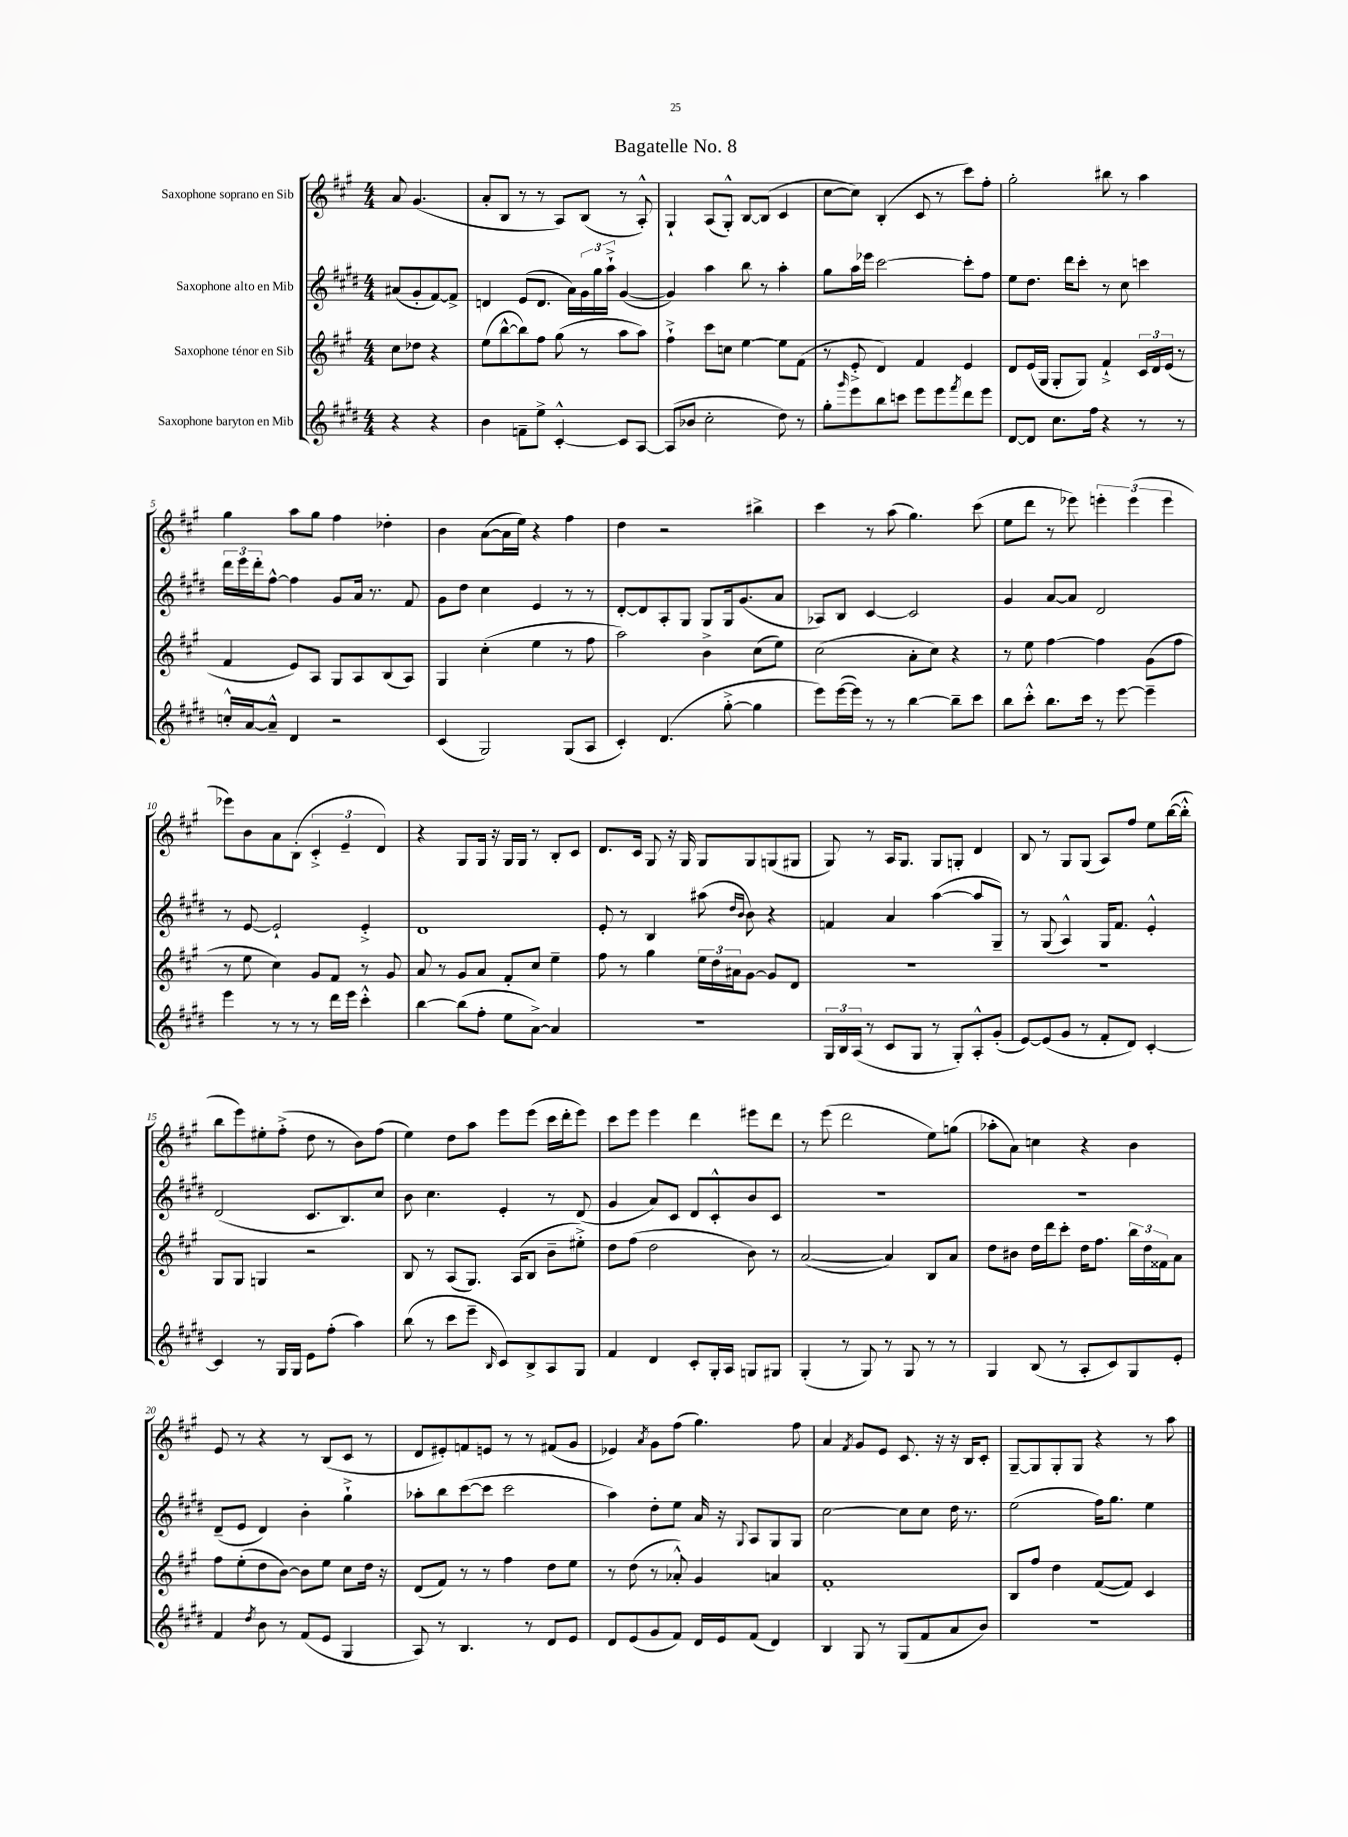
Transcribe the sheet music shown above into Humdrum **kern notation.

**kern	**kern	**kern	**kern
*part4	*part3	*part2	*part1
*staff4	*staff3	*staff2	*staff1
*I"Saxophone baryton en Mib	*I"Saxophone ténor en Sib	*I"Saxophone alto en Mib	*I"Saxophone soprano en Sib
*clefG2	*clefG2	*clefG2	*clefG2
*k[f#c#g#d#]	*k[f#c#g#]	*k[f#c#g#d#]	*k[f#c#g#]
*M4/4	*M4/4	*M4/4	*M4/4
=	=	=	=
4r	8cc#\L	(8a#X/L	8a/
.	8dd-X\J	8g#'/	(4.g#/
4r	4r	[8f#/)	.
.	.	8f#^/J]	.
=1	=1	=1	=1
4b\	(8ee\L	4dn/	8a'/L
.	[8bb^^\	.	8B/J
8fn~\L	8bb\])	(8e/L	8r
8ee^\J	8ff#\J	8.d/J	8r
[4c#'^^/	(8gg#\	.	8A/L)
.	.	16a\LL)	.
.	8r	24g#\	(8B/J
.	.	24gg#\	.
.	.	24aa`^\JJ	.
8c#/L]	8aa\L	([4g#/	8r
[8A/J	8aa\J)	.	8A'^^/)
=2	=2	=2	=2
(8A/L]	4ff#`^\	4g#/])	4G#`/
8b-X/J	.	.	.
2cc#'\	8ccc#\L	4aa\	(8A/L
.	8ccn\J	.	8G#'^^/J)
.	[4ee\	8bb\	[8B/L
.	.	8r	(8B/J]
8dd#\)	8ee\L]	4aa'\	4c#/
8r	(8f#\J	.	.
=3	=3	=3	=3
8gg#'\L	8r	8gg#\L	[8cc#\L
16qqggg#/	.	.	.
8eee\	8e'^/	16aa\L	8cc#\J])
.	.	16eee-X\JJ	.
8bb\	4d/)	[2ccc#\	(4B'/
8cccn\J	.	.	.
8eee\L	4f#/	.	8c#/
8eee\	.	.	8r
8qfff#/	.	.	.
8ddd#\	4e/	8ccc#'\L]	8ccc#\L)
8eee\J	.	8ff#\J	8ff#'\J
=4	=4	=4	=4
[8d#/L	8d/L	8ee\L	2gg#'\
8d#/J]	(16e/L	8.dd#\J	.
.	16G#/JJ	.	.
8.cc#\L	8G#'/L	.	.
.	.	16ddd#\KL	.
.	8G#/J)	8ccc#'\J	.
16ff#\Jk	.	.	.
4r	4f#`^/	8r	8bb#X\
.	.	8cc#\	8r
8r	24c#/LL	4cccn\	4aa\
.	24d/	.	.
.	(24e/JJ	.	.
8r	8r	.	.
!!LO:LB:g=z
=5	=5	=5	=5
16ccn'^^/LL	4f#/	24ddd#\LL	4gg#\
.	.	24eee\	.
[16a/J	.	.	.
.	.	24ddd#'\J	.
8a~^^/J]	.	[8ff#^^\J	.
4d#/	8e/L)	4ff#\]	8aa\L
.	8A/J	.	8gg#\J
2r	8G#/L	8g#/L	4ff#\
.	8A/	16a/Jk	.
.	.	8.r	.
.	(8B/	.	4dd-X'\
.	8A/J)	8f#/	.
=6	=6	=6	=6
(4c#/	4G#/	8g#\L	4b\
.	.	8dd#\J	.
2G#/)	(4cc#'\	4cc#\	([8a\L
.	.	.	16a\L]
.	.	.	16ee\JJ)
.	4ee\	4e/	4r
(8G#/L	8r	8r	4ff#\
8A/J	8ff#\	8r	.
=7	=7	=7	=7
4c#'/)	2aa\)	[8d#'/L	4dd\
.	.	8d#/]	.
(4.d#/	.	8A'/	2r
.	.	8G#/J	.
.	4b^\	8G#/L	.
[8gg#'^\	.	16G#/k	.
.	.	(8.g#/	.
4gg#\]	(8cc#\L	.	4bb#X^\
.	8ee\J)	8a/J	.
=8	=8	=8	=8
8eee\L)	(2cc#\	8A-X/L)	4ccc#\
([16eee\L	.	8B/J	.
16eee\JJ])	.	.	.
8r	.	[4c#/	8r
8r	.	.	(8aa\
[4bb\	8a'\L	2c#/]	4.gg#\)
.	8cc#\J)	.	.
8bb~\L]	4r	.	.
8ccc#\J	.	.	(8ccc#\
=9	=9	=9	=9
8bb\L	8r	4g#/	8ee\L
8ccc#'^^\J	8ee\	.	8ddd\J
8.bb\L	[4ff#\	[8a/L	8r
.	.	8a/J]	8eee-X\)
16ccc#\Jk	.	.	.
8r	4ff#\]	2d#/	6eeen'\
[8eee\	.	.	.
.	.	.	(6eee\
4eee~\]	(8g#\L	.	.
.	.	.	6eee\
.	8ff#\J	.	.
!!LO:LB:g=z
=10	=10	=10	=10
4eee\	8r	8r	8eee-X\L)
.	8ee\	[8e/	8b\
8r	4cc#\)	2e`/]	8a\
8r	.	.	(8B'\J
8r	8g#/L	.	6c#'^/
16ddd#\LL	8f#/J	.	.
.	.	.	6e~/
16eee\JJ	.	.	.
4ccc#'^^\	8r	4e'^/	.
.	.	.	6d/)
.	8g#/	.	.
=11	=11	=11	=11
[4bb\	8a/	1d#	4r
.	8r	.	.
(8bb\L]	8g#/L	.	8G#/L
8ff#'\J	8a/J	.	16G#/Jk
.	.	.	16r
8ee\L	8f#'/L	.	16G#/LL
.	.	.	16G#/JJ
[8a^\J)	8cc#/J	.	8r
4a/]	4ee~\	.	8B'/L
.	.	.	8c#/J
=12	=12	=12	=12
1r	8ff#\	8e'/	8.d/L
.	8r	8r	.
.	.	.	16c#/Jk
.	4gg#\	4B/	8G#/
.	.	.	16r
.	.	.	16G#/
.	24ee\LL	(8aa#X\	8G#/L
.	24dd\	.	.
.	24a#X\J	.	.
.	.	16qqdd#/LL	.
.	.	16qqb/JJ	.
.	[8g#\J	8b\)	8G#/
.	8g#/L]	4r	(8Gn/
.	8d/J	.	8G#X/J
=13	=13	=13	=13
24G#/LL	1r	4fn/	8G#/)
24B/	.	.	.
(24A/JJ	.	.	.
8r	.	.	8r
8c#/L	.	4a/	16A/KL
.	.	.	8.G#/J
8G#/J	.	.	.
8r	.	([4aa\	8G#/L
8G#'/L)	.	.	8Gn'/J
8A'^^/	.	8aa/L]	4d/
(8g#'/J	.	8G#~/J)	.
=14	=14	=14	=14
[8e/L)	1r	8r	8B/
(8e/]	.	(8G#/	8r
8g#/J	.	4A^^/)	8G#/L
8r	.	.	(8G#/J
8f#'/L	.	16G#/KL	8A/L)
.	.	8.f#/J	.
8d#/J)	.	.	8ff#/J
[4c#'/	.	4e'^^/	8ee\L
.	.	.	([16bb\L
.	.	.	16bb'^^\JJ]
!!LO:LB:g=z
=15	=15	=15	=15
4c#/]	8G#/L	(2d#/	8bb\L
.	8G#/J	.	8eee\)
8r	4Gn/	.	8ee#X'\
16G#/LL	.	.	(8ff#'^\J
16G#/JJ	.	.	.
8e\L	2r	8.c#/L	8dd\
(8ff#'\J	.	.	8r
.	.	8.B/)	.
4aa\)	.	.	8b\L)
.	.	8cc#/J	(8ff#\J
=16	=16	=16	=16
(8bb\	8B/	8b\	4ee\)
8r	8r	4.cc#\	.
8ccc#\L	(8A/L	.	8dd\L
8eee~\J	8.G#/J)	.	8aa\J
16qqB/	.	.	.
8c#/L)	.	4e'/	8eee\L
.	(16A/KL	.	.
8B^/	8B/J	.	(8eee\J
8A/	8b~\L	8r	16ccc#\LL
.	.	.	16ddd'\J
8G#/J	8ee#X'^\J)	(8d#/	8eee\J)
=17	=17	=17	=17
4f#/	8dd\L	4g#/	8ccc#\L
.	(8ff#\J	.	8eee\J
4d#/	2dd\	8a/L)	4eee\
.	.	8c#/J	.
8c#'/L	.	8d#/L	4ddd\
16G#'/L	.	8c#'^^/	.
16A/JJ	.	.	.
8Gn/L	8b\)	8b/	8eee#X\L
8G#X/J	8r	8c#/J	8ddd\J
=18	=18	=18	=18
(4G#'/	([2a/	1r	8r
.	.	.	(8eee\
8r	.	.	2ddd\
8G#/)	.	.	.
8r	4a/])	.	.
8G#/	.	.	.
8r	8B/L	.	8ee\L)
8r	8a/J	.	(8ggn\J
=19	=19	=19	=19
4G#/	8dd\L	1r	8aa-X'\L
.	8b#X\J	.	8a\J)
(8B/	16dd\LL	.	4ccn\
.	16ddd\J	.	.
8r	8ccc#'\J	.	.
8A'/L	16dd\KL	.	4r
.	8.ff#\J	.	.
8c#/)	.	.	.
8G#/	24bb\LL	.	4b\
.	24dd\	.	.
.	24f##X\J	.	.
8e'/J	8a\J	.	.
!!LO:LB:g=z
=20	=20	=20	=20
4f#/	8ff#\L	(8d#~/L	8e/
.	(8ee'\	8e/J	8r
8qdd#/	.	.	.
8b\	8dd\	4d#/)	4r
8r	[8b\J)	.	.
(8f#/L	8b\L]	4b'\	8r
8e/J	8ee\J	.	(8B/L
4G#/	8cc#\L	4gg#`^\	8c#/J
.	16dd\Jk	.	8r
.	16r	.	.
=21	=21	=21	=21
8A/)	(8d/L	8aa-X'\L	8d/L
8r	8f#/J)	8bb\	8e#X'/)
4.B/	8r	([8ccc#\	8fn/
.	8r	8ccc#\J]	8en/J
.	4ff#\	2ccc#\	8r
8r	.	.	8r
8d#/L	8dd\L	.	(8f#X/L
8e/J	8ee\J	.	8g#/J
=22	=22	=22	=22
8d#/L	8r	4aa\)	4e-X/)
(8e/	(8dd\	.	.
.	.	.	8qa/
8g#/	8r	8dd#'\L	8g#\L
8f#/J)	8a-X'^^/)	8ee\J	(8ff#\J
16d#/LL	4g#/	16a/	4.gg#\)
16e/J	.	16r	.
.	.	8qqG#/	.
(8f#/J	.	8A/L	.
4d#/)	4an/	8G#/	.
.	.	8G#/J	8ff#\
=23	=23	=23	=23
4B/	1f#'	[2cc#\	4a/
.	.	.	8qf#/
8G#/	.	.	8g#/L
8r	.	.	8e/J
(8G#/L	.	8cc#\L]	8.c#/
8f#/	.	8cc#\J	.
.	.	.	16r
8a/	.	16dd#\	16r
.	.	8.r	16B/KL
8b/J)	.	.	8c#'/J
=24	=24	=24	=24
1r	8B/L	(2ee\	[8G#~/L
.	8ff#/J	.	8G#/]
.	4dd\	.	8G#'/
.	.	.	8G#/J
.	([8f#/L	16ff#\KL)	4r
.	.	8.gg#\J	.
.	8f#/J])	.	.
.	4c#/	4ee\	8r
.	.	.	8aa\
==	==	==	==
*-	*-	*-	*-
